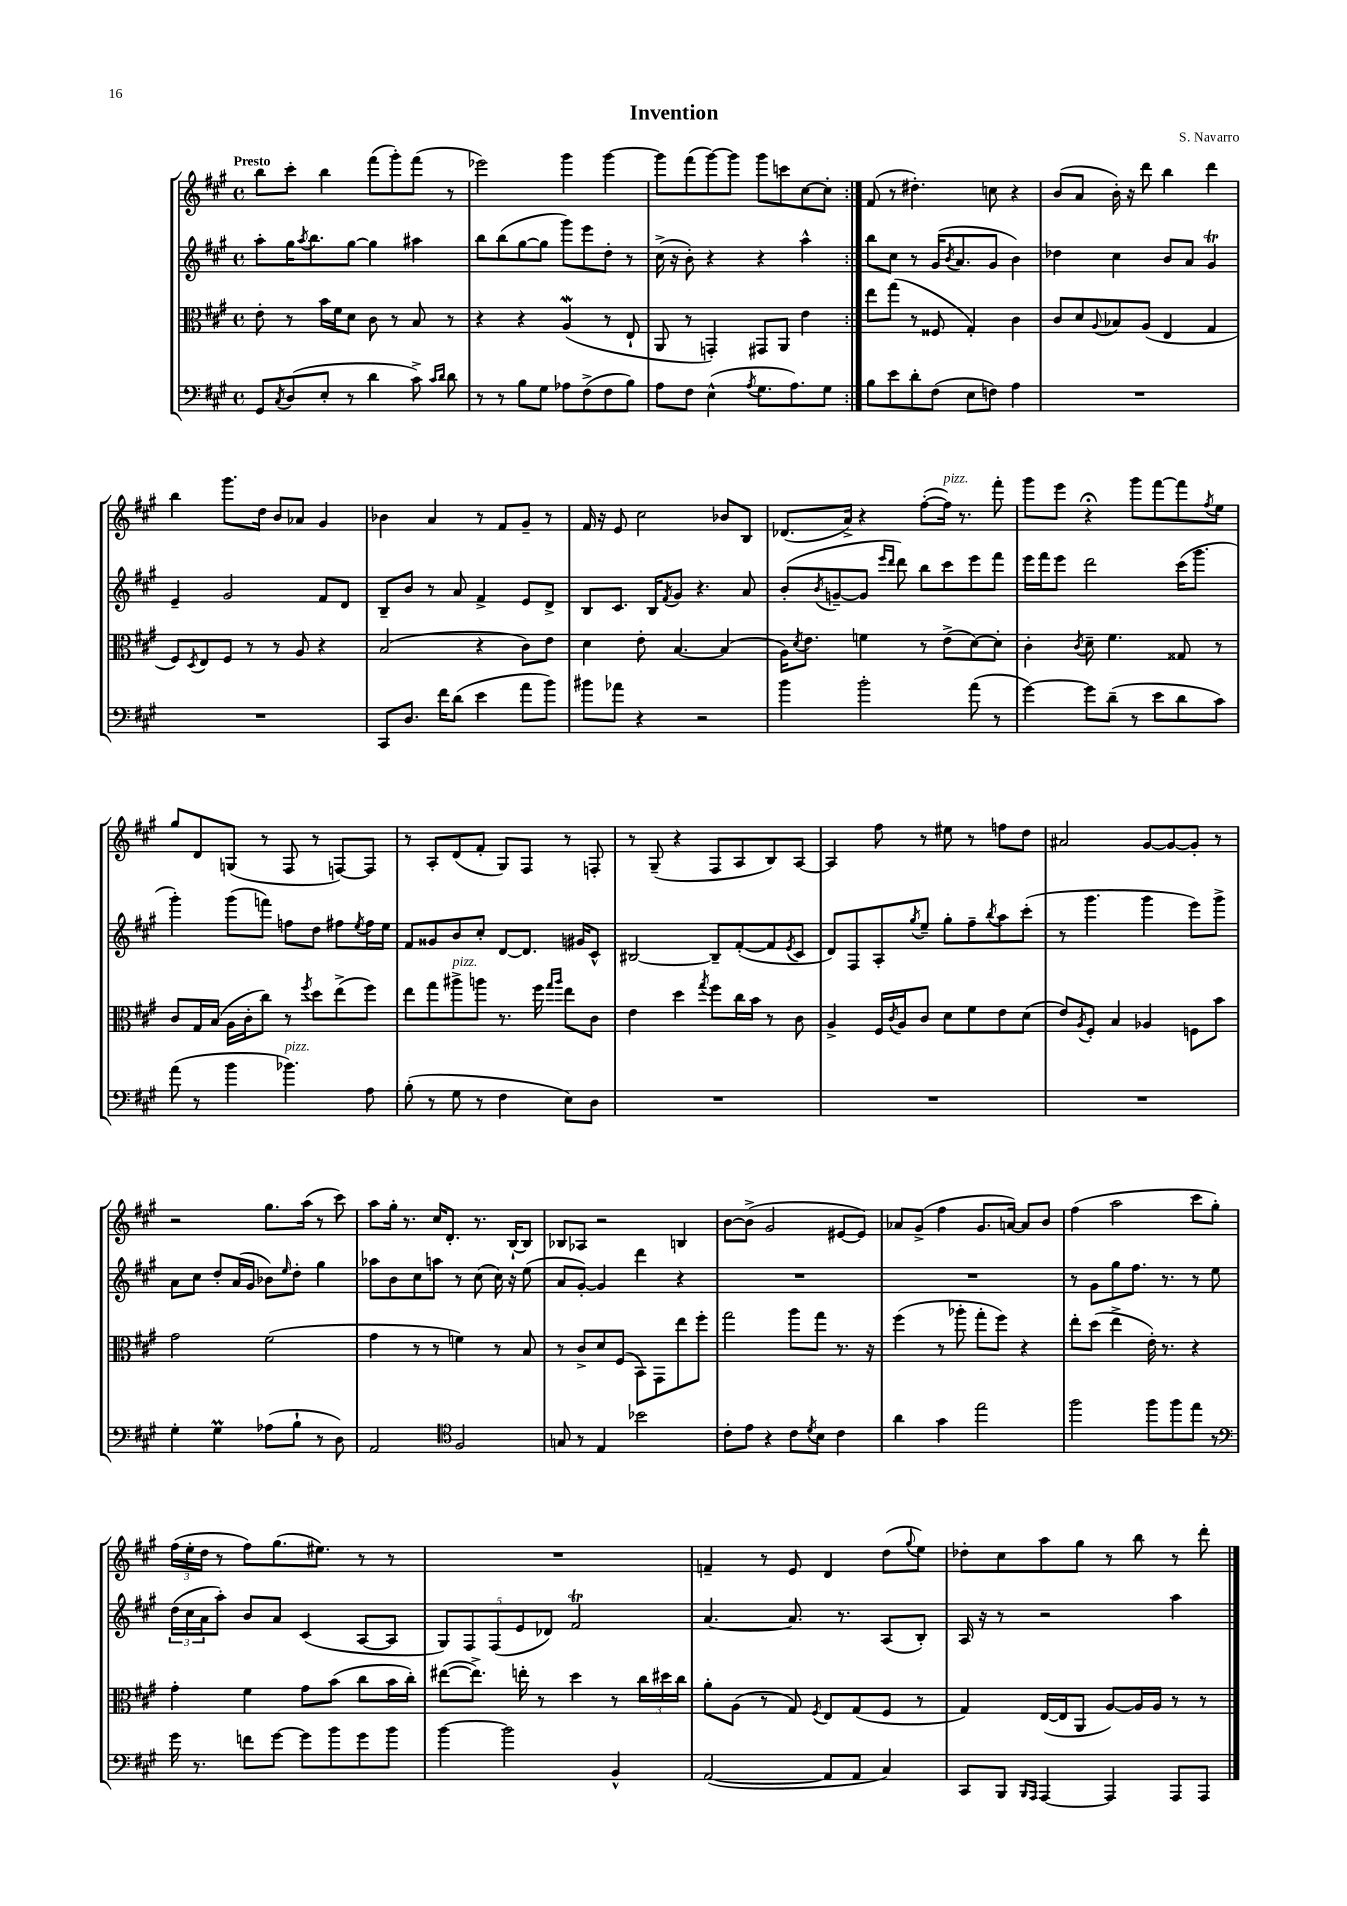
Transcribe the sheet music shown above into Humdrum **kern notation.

**kern	**kern	**kern	**kern
*part4	*part3	*part2	*part1
*staff4	*staff3	*staff2	*staff1
*clefF4	*clefC3	*clefG2	*clefG2
*k[f#c#g#]	*k[f#c#g#]	*k[f#c#g#]	*k[f#c#g#]
*M4/4	*M4/4	*M4/4	*M4/4
*met(c)	*met(c)	*met(c)	*met(c)
=1	=1	=1	=1
!	!	!	!LO:TX:a:B:t=Presto
8GG#/L	8e'\	8aa'\L	8bb\L
8qC#/	.	.	.
(8D/	8r	16gg#\K	8ccc#'\J
.	.	8qaa/	.
.	.	8.bb\	.
8E'/J	16b\LL	.	4bb\
.	16f#\J	.	.
8r	8d\J	[8gg#\J	.
4d\	8c#\	4gg#\]	(8fff#\L
.	8r	.	8ggg#'\)
8c#^\)	8B/	4aa#X\	(8fff#\J
16qqc#/LL	.	.	.
16qqd/JJ	.	.	.
8d\	8r	.	8r
=2	=2	=2	=2
8r	4r	8bb\L	2eee-X\)
8r	.	(8bb\	.
8B\L	4r	[8gg#\	.
8G#\J	.	8gg#\J]	.
8A-X\L	(4Aw/	8ggg#\L)	4ggg#\
(8F#^\	.	8eee\	.
8F#\	8r	8dd'\J	[4ggg#\
8B\J)	8E`/	8r	.
=3	=3	=3	=3
8A\L	8AA/	(16cc#^\	8ggg#\L]
.	.	16r	.
8F#\J	8r	8b'\)	(8fff#\
(4E^^\	4GGn'/)	4r	[8ggg#\)
.	.	.	8ggg#\J]
8qA/	.	.	.
8.G#\L	8GG#X/L	4r	8ggg#\L
.	8AA/J	.	8cccn\
8.A\)	.	.	.
.	4e\	4aa^^\	[8cc#\
8G#\J	.	.	8cc#'\J]
=4:|!	=4:|!	=4:|!	=4:|!
8B\L	8ee\L	8bb\L	(8f#/
8e\	(8gg#\J	8cc#\J	8r
8d'\	8r	8r	4.dd#X'\)
(8F#\J	8F##X/	(16g#/KL	.
.	.	8qb/	.
.	.	8.a/	.
8E\L	4G#'/)	.	.
8Fn\J)	.	8g#/J	8ccn\
4A\	4c#\	4b\)	4r
=5	=5	=5	=5
1r	8c#/L	4dd-X\	(8b/L
.	8d/	.	8a/J
.	8qqA/	.	.
.	8B-X/	4cc#\	16b'\)
.	.	.	16r
.	(8A/J	.	8ddd\
.	4E/	8b/L	4bb\
.	.	8a/J	.
.	4G#/	4g#t/	4ddd\
!!LO:LB:g=z
=6	=6	=6	=6
1r	8F#/L)	4e~/	4bb\
.	8qD/	.	.
.	8E/	.	.
.	8F#/J	2g#/	8.ggg#\L
.	8r	.	.
.	.	.	16dd\Jk
.	8r	.	8b/L
.	8A/	.	8a-X/J
.	4r	8f#/L	4g#/
.	.	8d/J	.
=7	=7	=7	=7
8CC#/L	(2B/	8B~/L	4b-X\
8.D/J	.	8b/J	.
.	.	8r	4a/
16f#\KL	.	.	.
(8d\J	.	8a/	.
4e\	4r	4f#^/	8r
.	.	.	8f#/L
8a\L	8c#\L)	8e/L	8g#~/J
8b\J)	8e\J	8d^/J	8r
=8	=8	=8	=8
8b#X\L	4d\	8B/L	16f#/
.	.	.	16r
8a-X\J	.	8.c#/J	8e/
4r	8e'\	.	2cc#\
.	.	16B/KL	.
.	.	8qf#/	.
.	[4.B/	8g#/J	.
2r	.	4.r	.
.	(4B/]	.	8b-X/L
.	.	8a/	8B/J
=9	=9	=9	=9
4b\	16A\KL)	(8b'/L	(8.d-X/L
.	8qd/	.	.
.	8.e\J	.	.
.	.	8qb/	.
.	.	[8gn~/	.
.	.	.	16a^/Jk)
2b'\	4fn\	8g/J]	4r
.	.	16qqeee/LL	.
.	.	16qqddd/JJ	.
.	.	8ddd\)	.
.	8r	8bb\L	([8ff#'\L
!	!	!	!LO:TX:a:i:t=pizz.
.	(8e^\L	8ccc#\	16ff#\Jk])
.	.	.	8.r
(8a\	[8d\)	8eee\	.
8r	8d'\J]	8fff#\J	8fff#'\
=10	=10	=10	=10
[4g#\)	4c#'\	16eee\LL	8ggg#\L
.	.	16fff#\J	.
.	.	8eee\J	8eee\J
.	8qc#/	.	.
8g#\L]	8d~\	2ddd\	4r;<
(8d~\J	4.f#\	.	.
8r	.	.	8ggg#\L
8e\L	.	.	[8fff#\
8d\	8G##X/	(16ccc#\KL	8fff#\]
.	.	8.ggg#\J	.
.	.	.	8qff#/
8c#\J)	8r	.	8ee\J
!!LO:LB:g=z
=11	=11	=11	=11
(8a\	8c#/L	4ggg#'\)	8gg#/L
8r	16G#/L	.	8d/
.	(16B/JJ	.	.
4b\	16A\LL	(8ggg#\L	(8Gn/J
.	16c#'\J	.	.
.	8cc#\J)	8fffn\J)	8r
!LO:TX:a:i:t=pizz.	!	!	!
4.b-X\)	8r	8ffn\L	8F#/
.	8qff#/	.	.
.	8dd\L	8dd\J	8r
.	(8ee^\	8ff#X\L	[8Fn/L)
.	.	8qee/	.
8A\	8ff#\J)	16ff#\L	8F/J]
.	.	16ee\JJ	.
=12	=12	=12	=12
(8B'\	8ee\L	8f#/L	8r
8r	8gg#\	8g##X/	8A'/L
!	!LO:TX:a:i:t=pizz.	!	!
8G#\	8aa#X^\	8b/	(8d/
8r	8aan\J	8cc#'/J	8f#'/J
4F#\	8.r	[8d/L	8G#/L)
.	.	8.d/J]	8F#/J
.	16ff#\	.	.
.	16qqgg#/LL	.	.
.	16qqaa/JJ	.	.
8E\L)	8ee\L	.	8r
.	.	16g#X/KL	.
8D\J	8c#\J	8c#^^/J	8Fn'/
=13	=13	=13	=13
1r	4e\	[2B#X/	8r
.	.	.	(8G#~/
.	4dd\	.	4r
.	8qgg#/	.	.
.	8ff#\L	8B#~/L]	8F#/L
.	16cc#\L	([8f#'/	8A/
.	16b\JJ	.	.
.	8r	8f#/]	8B/)
.	.	8qe/	.
.	8c#\	8c#/J	[8A/J
=14	=14	=14	=14
1r	4A^/	8d/L)	4A/]
.	.	8F#/	.
.	16F#/LL	8A'/	8ff#\
.	8qc#/	.	.
.	16A/J	.	.
.	.	8qgg#/	.
.	8c#/J	8ee~/J	8r
.	8d\L	8gg#'\L	8ee#X\
.	8f#\	8ff#~\	8r
.	.	8qbb/	.
.	8e\	8aa\	8ffn\L
.	(8d\J	(8ccc#'\J	8dd\J
=15	=15	=15	=15
1r	8e/L)	8r	2a#X/
.	8qA/	.	.
.	8F#'/J	4.ggg#\	.
.	4B/	.	.
.	4A-X/	4ggg#\	[8g#/L
.	.	.	8g#/_
.	8Fn\L	8eee\L)	8g#'/J]
.	8b\J	8ggg#^\J	8r
!!LO:LB:g=z
=16	=16	=16	=16
4G#'\	2g#\	8a\L	2r
.	.	8cc#\J	.
4G#m\	.	8dd'/L	.
.	.	(16a/L	.
.	.	16g#/JJ	.
(8A-X\L	(2f#\	8b-X\L)	8.gg#\L
.	.	16qqee/	.
8B`\J	.	8dd'\J	.
.	.	.	(16aa\Jk
8r	.	4gg#\	8r
8D\)	.	.	8ccc#\)
=17	=17	=17	=17
2AA/	4g#\	8aa-X\L	8aa\L
.	.	8b\	16gg#'\Jk
.	.	.	8.r
.	8r	8cc#\	.
.	8r	8aan\J	16cc#/KL
.	.	.	8.d'/J
*clefC4	*	*	*
2F#/	4fn\)	8r	.
.	.	(8cc#\	8.r
.	8r	16cc#\)	.
.	.	16r	[16B`/KL
.	8B/	(8ee\	8B/J]
=18	=18	=18	=18
8Gn/	8r	8a/L	8B-X/L
8r	8c#^/L	[8g#'/J)	8A-X/J
4E/	8d/	4g#/]	2r
.	(8F#/J	.	.
2b-X\	8BB\L)	4ddd\	.
.	8GG#\	.	.
.	8ee\	4r	4Bn/
.	8ff#'\J	.	.
=19	=19	=19	=19
8c#'\L	2gg#\	1r	[8b\L
8e\J	.	.	(8b^\J]
4r	.	.	2g#/
8c#\L	8aa\L	.	.
8qd/	.	.	.
8B\J	8gg#\J	.	.
4c#\	8.r	.	[8e#X/L
.	.	.	8e#/J])
.	16r	.	.
=20	=20	=20	=20
4a\	(4ff#\	1r	8a-X/L
.	.	.	(8g#^/J
4g#\	8r	.	4ff#\
.	8aa-X'\	.	.
2ee\	8gg#'\L	.	8.g#/L
.	8ff#\J)	.	.
.	.	.	[16an/Jk)
.	4r	.	8a/L]
.	.	.	8b/J
=21	=21	=21	=21
2ff#\	8ee'\L	8r	(4ff#\
.	(8dd\J	8g#\L	.
.	4ee^\	8gg#\	2aa\
.	.	8.ff#\J	.
8ff#\L	16e'\)	.	.
.	8.r	8.r	.
8ff#\	.	.	.
8ee\J	4r	8r	8ccc#\L
8r	.	8ee\	8gg#'\J)
!!LO:LB:g=z
=22	=22	=22	=22
*clefF4	*	*	*
16g#\	4g#'\	(24dd\LL	(24ff#\LL
.	.	24cc#\	24ee'\
8.r	.	.	.
.	.	24a\J	24dd\JJ
.	.	8aa'\J)	8r
8fn\L	4f#\	8b/L	8ff#\L)
[8g#\J	.	8a/J	(8.gg#\
8g#\L]	8g#\L	(4c#/	.
.	.	.	8.ee#X\J)
8b\	(8b\J	.	.
8g#\	8cc#\L	[8A/L	8r
8b\J	16b\L	8A/J]	8r
.	16cc#'\JJ)	.	.
=23	=23	=23	=23
[4b\	([8ee#X\L	10G#/L)	1r
.	.	10F#/	.
.	8.ee#^\J])	.	.
.	.	(10F#/	.
2b\]	.	.	.
.	.	10e/	.
.	16een'\	.	.
.	8r	.	.
.	.	10d-X/J)	.
.	4dd\	2f#T/	.
4BB^^/	8r	.	.
.	24cc#\LL	.	.
.	24dd#X\	.	.
.	24cc#\JJ	.	.
=24	=24	=24	=24
([2AA/	8a'\L	[4.a/	4fn~/
.	(8A\J	.	.
.	8r	.	8r
.	8G#/)	8.a/]	8e/
.	8qF#/	.	.
8AA/L]	8E/L	.	4d/
.	.	8.r	.
8AA/J	(8G#/	.	.
4C#/)	8F#/J	(8A/L	(8dd\L
.	.	.	8qqgg#/
.	8r	8B'/J)	8ee\J)
=25	=25	=25	=25
8CC#/L	4G#/)	16A/	8dd-X'\L
.	.	16r	.
8BBB/J	.	8r	8cc#\
16qqBBB/LL	.	.	.
16qqAAA/JJ	.	.	.
[4AAA/	([16E/LL	2r	8aa\
.	16E/J]	.	.
.	8AA/J	.	8gg#\J
4AAA/]	[8A/L)	.	8r
.	16A/L]	.	8bb\
.	16A/JJ	.	.
8AAA/L	8r	4aa\	8r
8AAA/J	8r	.	8ddd'\
==	==	==	==
*-	*-	*-	*-
